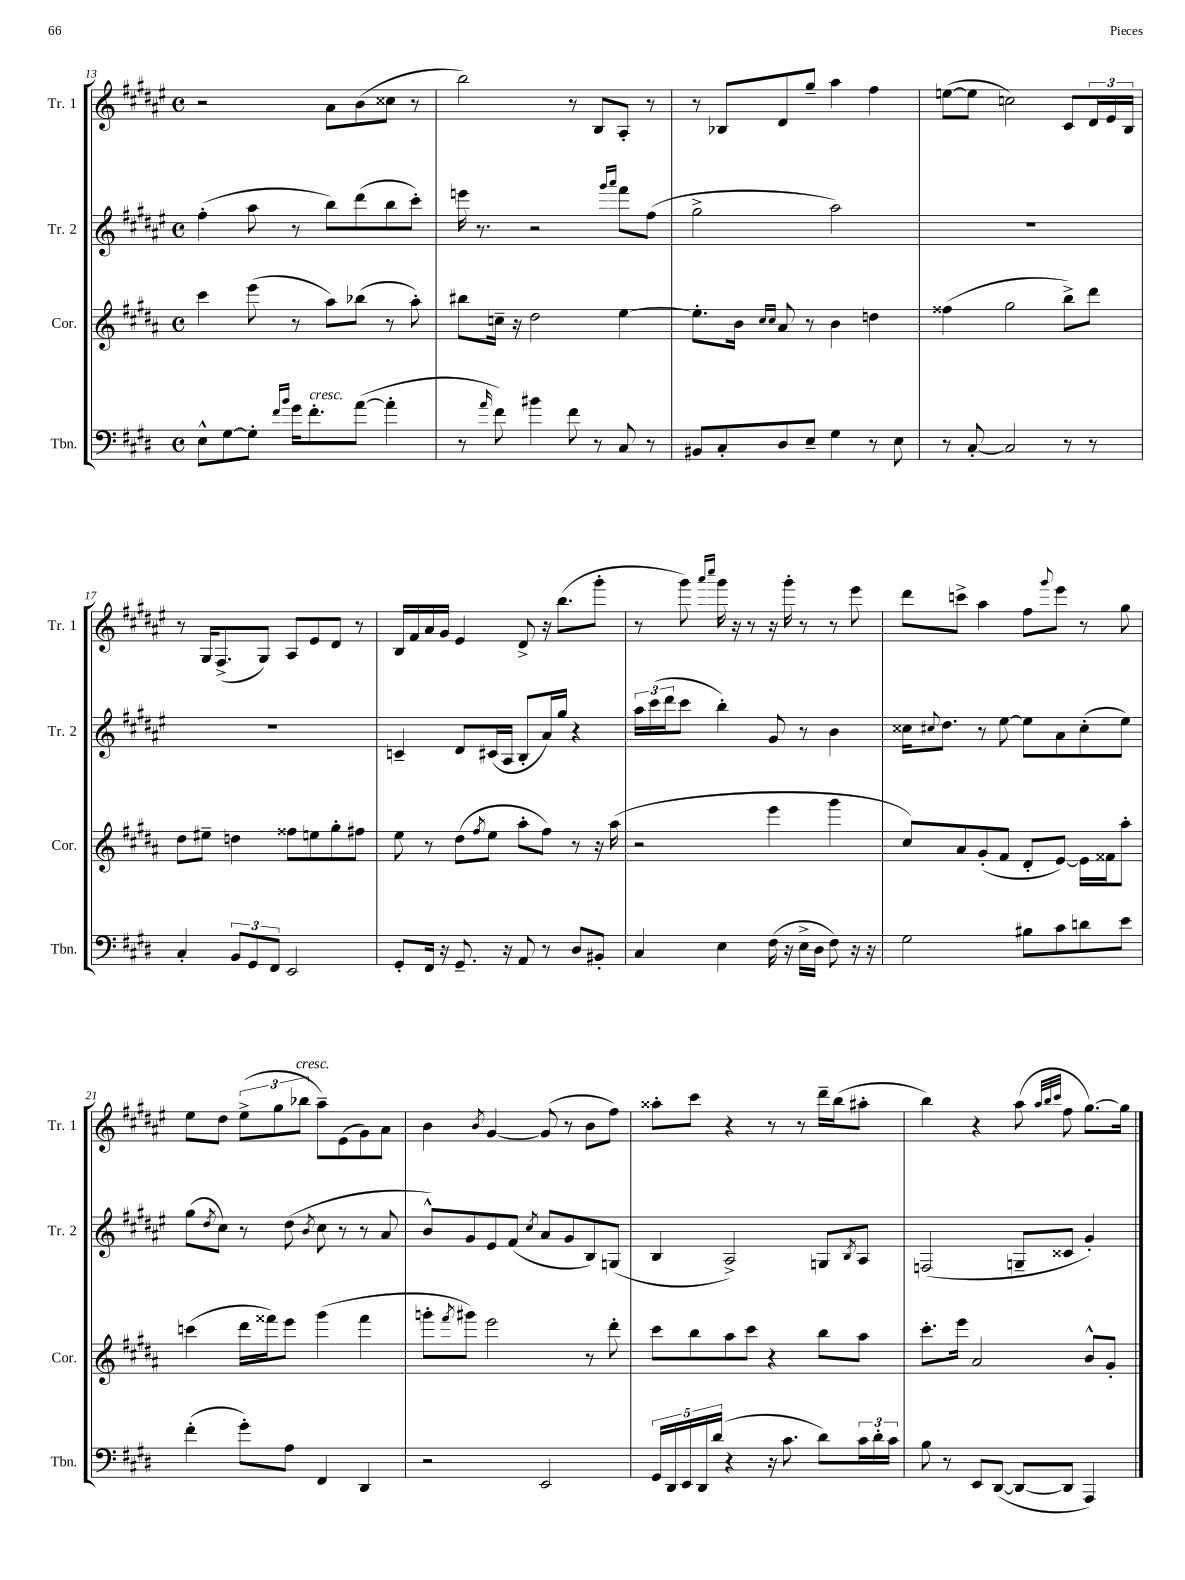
<<
\new StaffGroup <<
\new Staff = "s0" \with { instrumentName = "Tr. 1" shortInstrumentName = "Tr. 1" } {
    \clef treble \key fis \major \defaultTimeSignature \time 4/4
    r2 ais'8 b'8( cisis''8 r8 |
    b''2) r8 b8 ais8-. r8 |
    r8 bes8 dis'8 gis''8-- ais''4 fis''4 |
    e''8~( e''8 c''2) cis'8 \tuplet 3/2 { dis'16 eis'16 b16 } |
    r8 gis16 fis8.->( gis8) ais8 eis'8 dis'8 r8 |
    b16 fis'16 ais'16 gis'16 eis'4 dis'8-> r16 b''8.( gis'''8-. |
    r8 gis'''8) \grace { ais'''16 cis''''16 } gis'''16 r16 r8 r16 gis'''16-. r8 r8 eis'''8 |
    dis'''8 c'''8-> ais''4 fis''8 \appoggiatura { gis'''8 } eis'''8 r8 gis''8 |
    eis''8 dis''8 \tuplet 3/2 { eis''8->( gis''8 bes''8^\markup { \italic "cresc." } } ais''8--) eis'8( gis'8) ais'8 |
    b'4 \acciaccatura { b'8 } gis'4~ gis'8( r8 b'8 fis''8) |
    aisis''8-. cis'''8 r4 r8 r8 dis'''16-- b''16( ais''8-. |
    b''4) r4 ais''8( \grace { ais''32 b''32 cis'''32 } fis''8 gis''8.~) gis''16 \bar "|." |
}
\new Staff = "s1" \with { instrumentName = "Tr. 2" shortInstrumentName = "Tr. 2" } {
    \clef treble \key fis \major \defaultTimeSignature \time 4/4
    fis''4-.( ais''8 r8 b''8) dis'''8( b''8 cis'''8-.) |
    e'''16 r8. r2 \grace { gis'''16 ais'''16 } fis'''8 fis''8( |
    gis''2-> ais''2) |
    R1 |
    R1 |
    c'4-- dis'8 cis'16( ais16 b8-. ais'16) gis''16 r4 |
    \tuplet 3/2 { ais''16 cis'''16( dis'''16 } cis'''8 b''4-.) gis'8 r8 b'4 |
    cisis''16 \appoggiatura { cis''8 } dis''8. r8 eis''8~ eis''8 ais'8 cis''8-.( eis''8) |
    gis''8( \acciaccatura { dis''8 } cis''8) r8 dis''8( \acciaccatura { b'8 } cis''8 r8 r8 ais'8 |
    b'8-^) gis'8 eis'8 fis'8( \acciaccatura { cis''8 } ais'8 gis'8 b8) g8( |
    b4 ais2->) g8 \acciaccatura { b8 } ais8 |
    f2( g8-- cisis'8 gis'4-.) \bar "|." |
}
\new Staff = "s2" \with { instrumentName = "Cor." shortInstrumentName = "Cor." } {
    \clef treble \key b \major \defaultTimeSignature \time 4/4
    cis'''4 e'''8( r8 ais''8) bes''8( r8 ais''8-.) |
    bis''8 c''16-- r16 dis''2 e''4~ |
    e''8.-. b'16 \grace { cis''16 cis''16 } ais'8 r8 b'4 d''4 |
    fisis''4( gis''2 b''8->) dis'''8 |
    dis''8 eis''8-- d''4 fisis''8 e''8 gis''8-. fis''8 |
    e''8 r8 dis''8( \acciaccatura { fis''8 } e''8 ais''8-. fis''8) r8 r16 ais''16( |
    r2 e'''4 gis'''4 |
    cis''8) ais'8 gis'8-.( fis'8 dis'8-. e'8~) e'16 fisis'16 ais''8-. |
    c'''4( dis'''16 fisis'''16) e'''8 gis'''4( fisis'''4 |
    g'''8-. \acciaccatura { fis'''8 } gis'''8) e'''2 r8 dis'''8-. |
    cis'''8 b''8 ais''8 cis'''8 r4 b''8 ais''8 |
    cis'''8.-. e'''16 ais'2 b'8-^ gis'8-. \bar "|." |
}
\new Staff = "s3" \with { instrumentName = "Tbn." shortInstrumentName = "Tbn." } {
    \clef bass \key e \major \defaultTimeSignature \time 4/4
    e8-^ gis8~ gis8-. \grace { fis'16 b'16 } gis'16 fis'8.-.^\markup { \italic "cresc." } a'8~( a'4-. |
    r8 \grace { a'16 } fis'8) bis'4 fis'8 r8 cis8 r8 |
    bis,8 cis8-. dis8 e8-- gis4 r8 e8 |
    r8 cis8~-. cis2 r8 r8 |
    cis4-. \tuplet 3/2 { b,8 gis,8 fis,8 } e,2 |
    gis,8-. fis,16 r16 gis,8.-- r16 a,8 r8 dis8 bis,8-. |
    cis4 e4 fis16( r16 e16-> dis16 fis8) r16 r16 |
    gis2 bis8 cis'8 d'8 e'8 |
    fis'4-.( gis'8-.) a8 fis,4 dis,4 |
    r2 e,2 |
    \tuplet 5/4 { gis,16 dis,16 e,16 dis,16 dis'16( } r4 r16 cis'8. dis'8) \tuplet 3/2 { cis'16 dis'16-. cis'16 } |
    b8 r8 e,8 dis,8~( dis,8~ dis,8 a,,4) \bar "|." |
}
>>
>>
\layout { \context { \Score currentBarNumber = #13 } }
